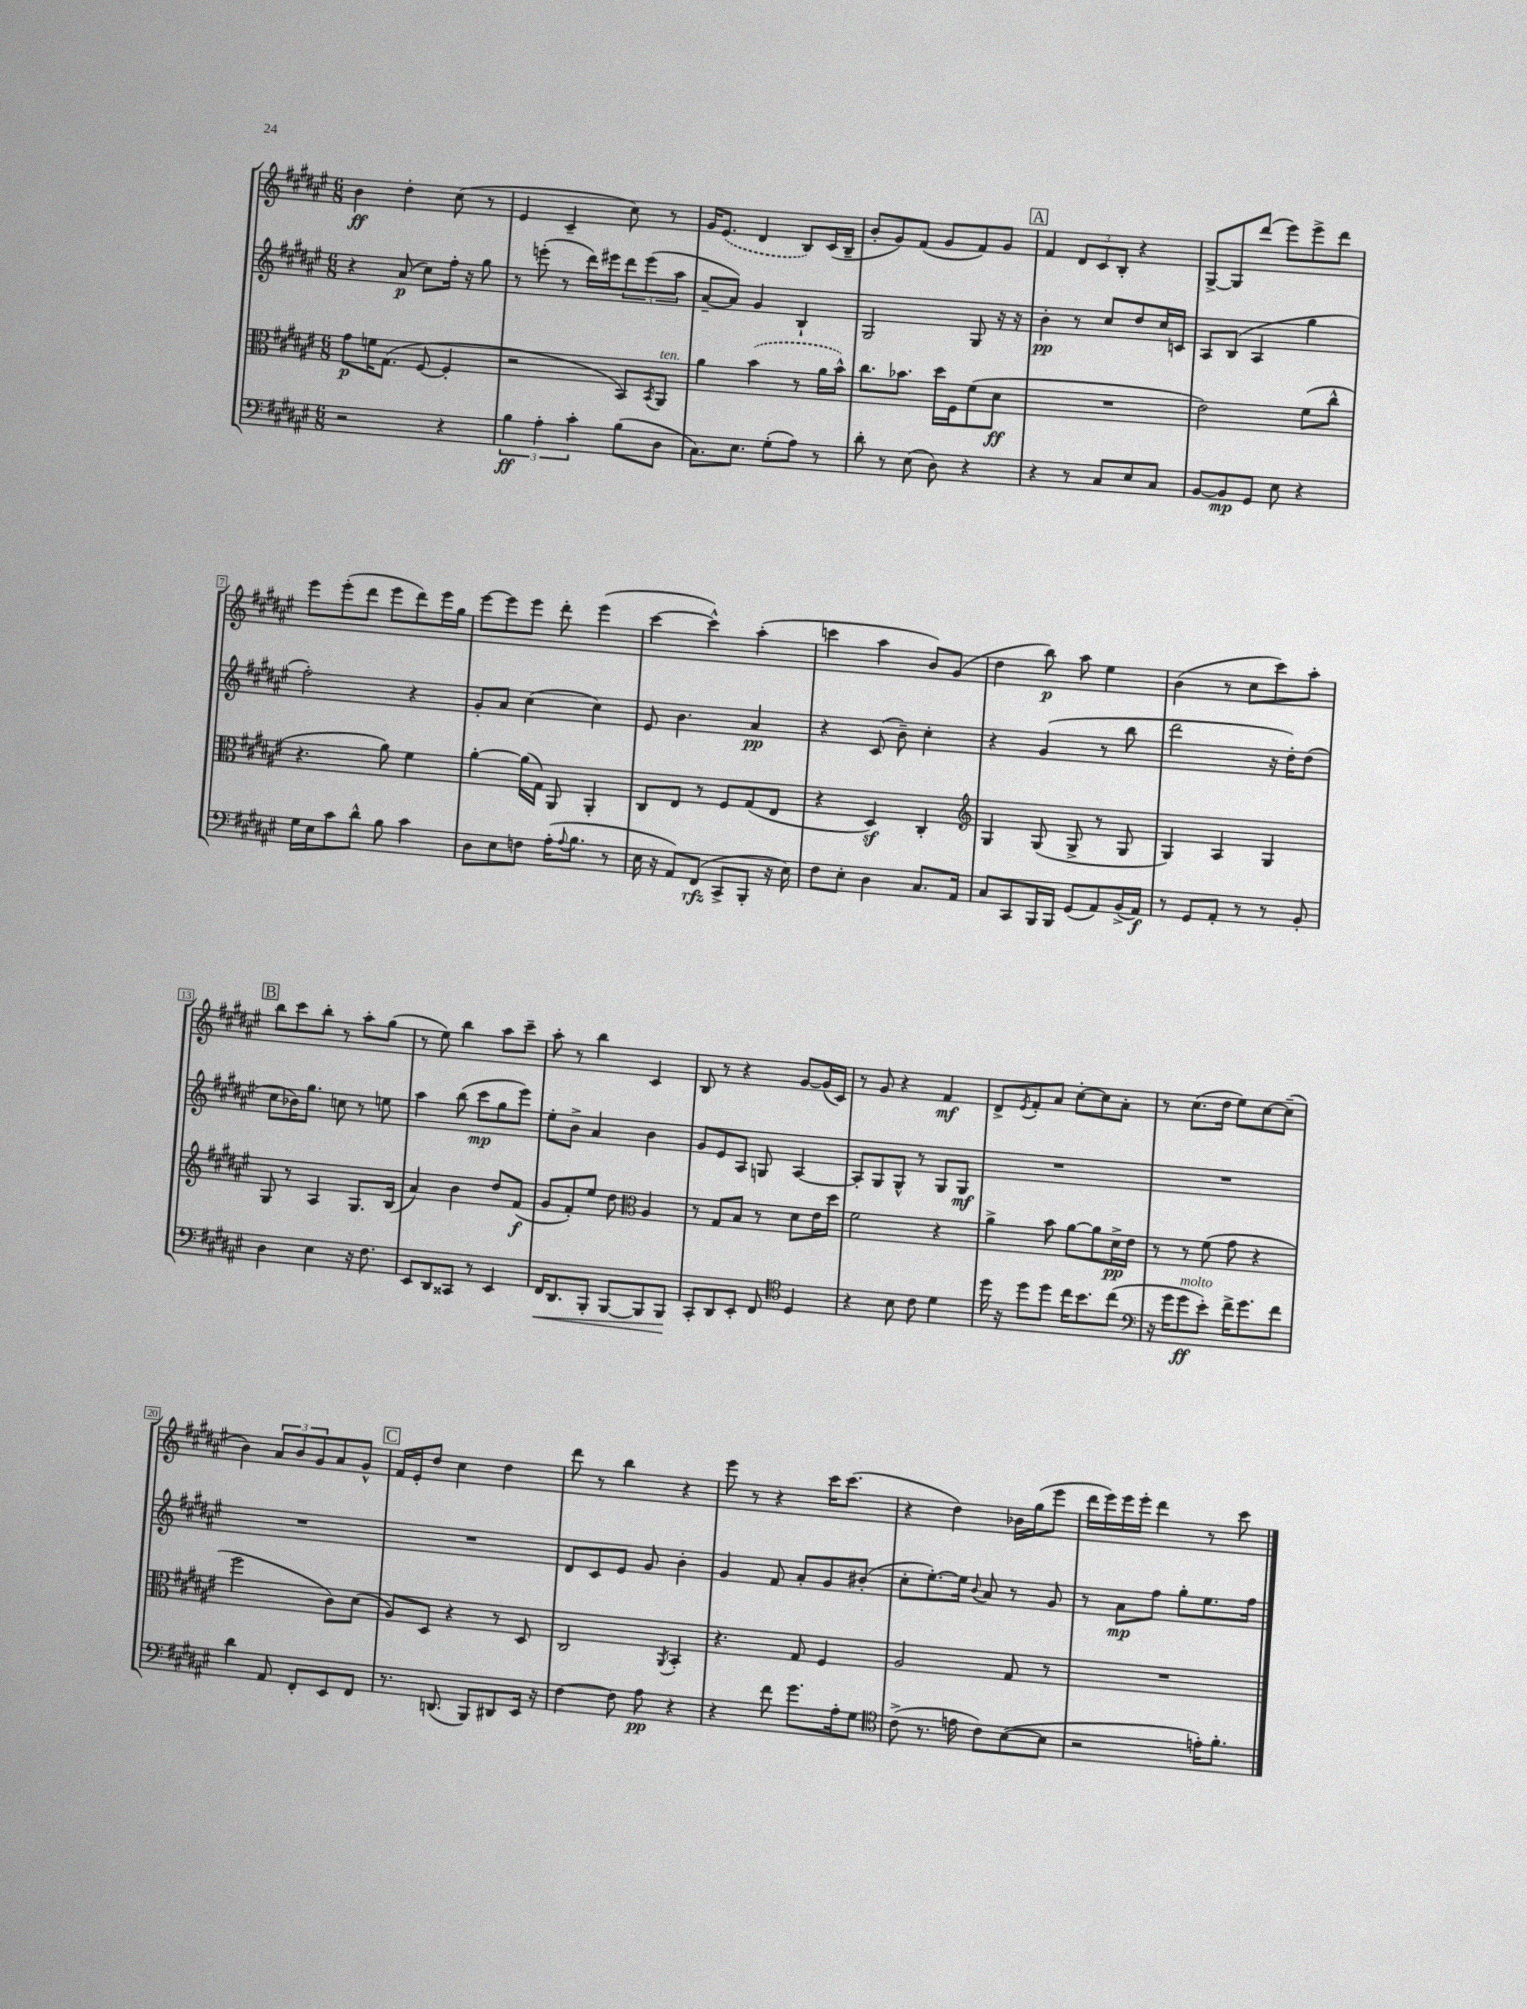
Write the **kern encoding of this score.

**kern	**dynam	**kern	**dynam	**kern	**dynam	**kern	**dynam
*part4	*part4	*part3	*part3	*part2	*part2	*part1	*part1
*staff4	*staff4	*staff3	*staff3	*staff2	*staff2	*staff1	*staff1
*clefF4	*	*clefC3	*	*clefG2	*	*clefG2	*
*k[f#c#g#d#a#e#]	*	*k[f#c#g#d#a#e#]	*	*k[f#c#g#d#a#e#]	*	*k[f#c#g#d#a#e#]	*
*M6/8	*	*M6/8	*	*M6/8	*	*M6/8	*
=1	=1	=1	=1	=1	=1	=1	=1
2r	.	8g#\L	p	4r	.	4b\	ff
.	.	16fn\K	.	.	.	.	.
.	.	(8.G#\J	.	.	.	.	.
.	.	.	.	(8a#/	p	4dd#'\	.
.	.	[8F#/	.	8cc#\L)	.	.	.
4r	.	4F#'/]	.	16ff#'\Jk	.	(8cc#\	.
.	.	.	.	16r	.	.	.
.	.	.	.	8gg#\	.	8r	.
=2	=2	=2	=2	=2	=2	=2	=2
6B\	ff	2r	.	8r	.	4e#/	.
.	.	.	.	(8eeen'\	.	.	.
6A#'\	.	.	.	.	.	.	.
.	.	.	.	8r	.	4c#~/	.
6c#'\	.	.	.	.	.	.	.
.	.	.	.	16ddd#\LL)	.	.	.
.	.	.	.	16eee#X\J	.	.	.
(8B\L	.	8BB/L)	.	12ddd#\	.	8cc#\)	.
.	.	.	.	(12eee#\	.	.	.
.	.	8qBB/	.	.	.	.	.
!	!	!LO:TX:a:i:t=ten.	!	!	!	!	!
8D#\J	.	8AA#/J	.	.	.	8r	.
.	.	.	.	12aa#\J	.	.	.
=3	=3	=3	=3	=3	=3	=3	=3
8.C#\L)	.	4a#\	.	[8a#~/L	.	16g#/KL	.
.	.	.	.	.	.	(8.e#/J	.
.	.	.	.	8a#/J])	.	.	.
8.E#\J	.	.	.	.	.	.	.
.	.	(4b\	.	4g#/	.	4d#/	.
(8G#'\L	.	.	.	.	.	.	.
8A#\J)	.	8r	.	4B`/	.	8B/L)	.
8r	.	16a#\LL	.	.	.	(16c#/L	.
.	.	16b^^\JJ)	.	.	.	16B~/JJ	.
=4	=4	=4	=4	=4	=4	=4	=4
8d#'\	.	8.cc#\L	.	2G#/	.	8b'/L	.
8r	.	.	.	.	.	8g#/)	.
.	.	8.b-X\J	.	.	.	.	.
(8E#\	.	.	.	.	.	(8f#/J	.
8D#\)	.	16dd#\LL	.	.	.	8g#/L	.
.	.	16F#\J	.	.	.	.	.
4r	.	(8f#\	.	8G#/	.	8f#/)	.
.	.	8d#\J	ff	16r	.	8g#/J	.
.	.	.	.	16r	.	.	.
!!LO:REH:place=s1:t=A
=5	=5	=5	=5	=5	=5	=5	=5
4r	.	2.r	.	4b'\	pp	4f#/	.
8r	.	.	.	8r	.	12d#/L	.
.	.	.	.	.	.	12c#/	.
8C#/L	.	.	.	8cc#/L	.	.	.
.	.	.	.	.	.	12B'/J	.
8E#/	.	.	.	8dd#/	.	4r	.
8C#/J	.	.	.	16cc#/L	.	.	.
.	.	.	.	16cn/JJ	.	.	.
=6	=6	=6	=6	=6	=6	=6	=6
[8BB/L	.	2e#\)	.	8A#/L	.	[8G#^/L	.
8BB/]	mp	.	.	(8B/J	.	8G#/]	.
8GG#/J	.	.	.	4A#/	.	(8ddd#/J	.
8E#\	.	.	.	.	.	8eee#\L)	.
4r	.	(8f#\L	.	4gg#\	.	8eee#^\	.
.	.	8cc#^^\J	.	.	.	8ddd#\J	.
!!LO:LB:g=z
=7	=7	=7	=7	=7	=7	=7	=7
16G#\LL	.	4.r	.	2ff#'\)	.	8eee#\L	.
16E#\J	.	.	.	.	.	.	.
8c#\	.	.	.	.	.	(8eee#'\	.
8d#^^\J	.	.	.	.	.	8ddd#\J	.
8B\	.	8a#\)	.	.	.	8eee#\L	.
4c#\	.	4f#\	.	4r	.	8ddd#\)	.
.	.	.	.	.	.	16eee#\L	.
.	.	.	.	.	.	16gg#\JJ	.
=8	=8	=8	=8	=8	=8	=8	=8
8D#\L	.	[4a#'\	.	8g#'/L	.	[8eee#\L	.
8E#\	.	.	.	8a#/J	.	8eee#\]	.
8Fn\J	.	(16a#\LL]	.	(4cc#\	.	8eee#\J	.
.	.	16G#\JJ)	.	.	.	.	.
(16A#'\KL	.	8AA#/	.	.	.	8ddd#'\	.
8qqA#/	.	.	.	.	.	.	.
8.B\J	.	.	.	.	.	.	.
.	.	4AA#'/	.	4cc#\)	.	(4eee#\	.
8r	.	.	.	.	.	.	.
=9	=9	=9	=9	=9	=9	=9	=9
16E#\	.	8C#/L	.	8e#/	.	[4ccc#\	.
16r	.	.	.	.	.	.	.
8AA#/L)	.	8E#/J	.	4.b\	.	.	.
(8FF#/J	rfz	8r	.	.	.	4ccc#^^\])	.
8CC#^/L	.	8F#/L	.	.	.	.	.
8BBB'/J	.	(8G#/	.	4a#/	pp	(4aa#'\	.
16r	.	8E#/J	.	.	.	.	.
16E#\)	.	.	.	.	.	.	.
=10	=10	=10	=10	=10	=10	=10	=10
8F#\L	.	4r	.	4r	.	4cccn\	.
8E#'\J	.	.	.	.	.	.	.
4D#\	.	4D#z/)	.	(8c#/	.	4aa#\	.
.	.	.	.	8b~\)	.	.	.
8.C#/L	.	4C#'/	.	4cc#'\	.	8b/L)	.
.	.	.	.	.	.	(8g#/J	.
16AA#/Jk	.	.	.	.	.	.	.
=11	=11	=11	=11	=11	=11	=11	=11
*	*	*clefG2	*	*	*	*	*
8C#/L	.	4G#/	.	4r	.	4dd#\	.
8CC#/	.	.	.	.	.	.	.
16BBB/L	.	(8G#/	.	(4g#/	.	8bb\)	p
16BBB/JJ	.	.	.	.	.	.	.
(8GG#/L	.	8G#^/	.	.	.	8aa#\	.
8AA#/)	.	8r	.	8r	.	4ee#\	.
(16BB^/L	.	8G#/	.	8bb\	.	.	.
16AA#/JJ)	f	.	.	.	.	.	.
=12	=12	=12	=12	=12	=12	=12	=12
8r	.	4G#/)	.	2ddd#\	.	(4b\	.
8GG#/L	.	.	.	.	.	.	.
8AA#'/J	.	4A#/	.	.	.	8r	.
8r	.	.	.	.	.	8cc#\L	.
8r	.	4G#/	.	16r	.	8ccc#\)	.
.	.	.	.	16dd#'\KL)	.	.	.
8BB'/	.	.	.	(8dd#\J	.	8aa#'\J	.
!!LO:LB:g=z
!!LO:REH:place=s1:t=B
=13	=13	=13	=13	=13	=13	=13	=13
4D#\	.	8G#/	.	8cc#\L	.	8bb\L	.
.	.	8r	.	16b-X\K)	.	8ccc#\	.
.	.	.	.	8.gg#\J	.	.	.
4E#\	.	4A#/	.	.	.	8bb'\J	.
.	.	.	.	8ccn\	.	8r	.
16r	.	8.G#/L	.	8r	.	8aa#'\L	.
8.F#\	.	.	.	.	.	.	.
.	.	.	.	8een\	.	(8gg#\J	.
.	.	(16B/Jk	.	.	.	.	.
=14	=14	=14	=14	=14	=14	=14	=14
8EE#/L	.	4a#/)	.	4aa#\	.	8r	.
8DD#/	.	.	.	.	.	8ee#\)	.
8CC##X/J	.	4b\	.	(8bb\	.	4bb\	.
8r	.	.	.	8ccc#\L	mp	.	.
4EE#/	.	8dd#/L	.	8gg#\	.	8aa#\L	.
.	.	(8f#/J	f	8eee#\J)	.	8ccc#~\J	.
=15	=15	=15	=15	=15	=15	=15	=15
!	!LO:HP:b	!	!	!	!	!	!
16FF#/KL	<	8g#/L	.	8ee#'\L	.	8aa#'\	.
8.DD#/	.	.	.	.	.	.	.
.	.	8f#'/)	.	8b^\J	.	8r	.
8BBB'/J	.	8ee#/J	.	4a#/	.	4bb\	.
[8BBB/L	.	8dd#\	.	.	.	.	.
*	*	*clefC3	*	*	*	*	*
8BBB/]	.	4A#/	.	4b\	.	4c#/	.
8BBB/J	.	.	.	.	.	.	.
.	[	.	.	.	.	.	.
=16	=16	=16	=16	=16	=16	=16	=16
8CC#'/L	.	8r	.	8g#/L	.	8B/	.
8DD#/	.	8G#/L	.	8e#/	.	8r	.
8EE#'/J	.	8B/J	.	8A#/J	.	4r	.
8FF#/	.	8r	.	8Gn/	.	.	.
*clefC4	*	*	*	*	*	*	*
4D#/	.	8d#\L	.	[4A#/	.	[8g#/L	.
.	.	16e#\L	.	.	.	(16g#/L]	.
.	.	16dd#\JJ	.	.	.	16c#/JJ)	.
=17	=17	=17	=17	=17	=17	=17	=17
4r	.	2f#\	.	8A#'/L]	.	8r	.
.	.	.	.	8G#/	.	8g#/	.
8B\	.	.	.	8G#^^/J	.	4r	.
8c#\	.	.	.	8r	.	.	.
4d#\	.	4r	.	8G#/L	.	4f#/	mf
.	.	.	.	8G#/J	mf	.	.
=18	=18	=18	=18	=18	=18	=18	=18
16dd#\	.	4a#^\	.	2.r	.	8d#^/L	.
16r	.	.	.	.	.	.	.
.	.	.	.	.	.	8qe#/	.
8dd#\L	.	.	.	.	.	8f#'/	.
8dd#\J	.	8b\	.	.	.	8a#/J	.
16cc#\KL	.	[8a#\L	.	.	.	[8cc#'\L	.
8.b\	.	.	.	.	.	.	.
.	.	8a#\]	.	.	.	8cc#\]	.
(8cc#\J	.	16d#^\L	pp	.	.	8a#'\J	.
.	.	16e#\JJ	.	.	.	.	.
=19	=19	=19	=19	=19	=19	=19	=19
*clefF4	*	*	*	*	*	*	*
16r	.	8r	.	2.r	.	8r	.
16g#\KL	.	.	.	.	.	.	.
!LO:TX:a:i:t=molto	!	!	!	!	!	!	!
8g#\	ff	8r	.	.	.	(8.cc#\L	.
8e#'\J)	.	(8f#\	.	.	.	.	.
.	.	.	.	.	.	16dd#\Jk	.
16f#^\KL	.	8g#\	.	.	.	8ee#\L)	.
8.g#\	.	.	.	.	.	.	.
.	.	4r	.	.	.	[8cc#\	.
8f#\J	.	.	.	.	.	(8cc#~\J]	.
!!LO:LB:g=z
=20	=20	=20	=20	=20	=20	=20	=20
4d#\	.	2ff#\	.	2.r	.	4b\)	.
8AA#/	.	.	.	.	.	12a#/L	.
.	.	.	.	.	.	12b/	.
8FF#'/L	.	.	.	.	.	.	.
.	.	.	.	.	.	12g#/	.
8EE#/	.	8c#\L)	.	.	.	8a#/	.
8FF#/J	.	(8d#\J	.	.	.	8g#^^/J	.
!!LO:REH:place=s1:t=C
=21	=21	=21	=21	=21	=21	=21	=21
8.r	.	8A#/L)	.	2.r	.	16f#/LL	.
.	.	.	.	.	.	16e#'/J	.
.	.	8D#/J	.	.	.	8dd#/J	.
(8.DDn/	.	.	.	.	.	.	.
.	.	4r	.	.	.	4cc#\	.
8BBB/L)	.	.	.	.	.	.	.
8DD#X/	.	8r	.	.	.	4dd#\	.
16EE#/Jk	.	8D#/	.	.	.	.	.
16r	.	.	.	.	.	.	.
=22	=22	=22	=22	=22	=22	=22	=22
[4F#\	.	2C#/	.	8d#/L	.	8ddd#\	.
.	.	.	.	8c#/	.	8r	.
8F#\]	.	.	.	8e#/J	.	4bb\	.
8A#\	pp	.	.	8g#/	.	.	.
.	.	8qAA#/	.	.	.	.	.
4r	.	4BB'/	.	4b'\	.	4r	.
=23	=23	=23	=23	=23	=23	=23	=23
4r	.	4.r	.	4g#/	.	8eee#\	.
.	.	.	.	.	.	8r	.
8f#\	.	.	.	8f#/	.	4r	.
8.g#\L	.	8G#/	.	8a#'/L	.	.	.
.	.	4F#/	.	8g#/	.	16ccc#\KL	.
16A#'\k	.	.	.	.	.	(8.ccc#\J	.
8G#\J	.	.	.	(8b#X'/J	.	.	.
=24	=24	=24	=24	=24	=24	=24	=24
*clefC4	*	*	*	*	*	*	*
(8c#^\	.	2A#/	.	8cc#'\L	.	4r	.
8.r	.	.	.	[8.ee#'\)	.	.	.
.	.	.	.	.	.	4dd#\)	.
16en\	.	.	.	16ee#\Jk]	.	.	.
.	.	.	.	8qqb/	.	.	.
8c#\L)	.	.	.	8a#/	.	.	.
([8B\	.	8G#/	.	8r	.	16b-X\LL	.
.	.	.	.	.	.	(16gg#\J	.
8B\J]	.	8r	.	8g#/	.	8eee#\J	.
=25	=25	=25	=25	=25	=25	=25	=25
2r	.	2.r	.	8r	.	16ddd#\LL	.
.	.	.	.	.	.	16eee#\)	.
.	.	.	.	8a#\L	mp	16eee#\	.
.	.	.	.	.	.	16eee#'\JJ	.
.	.	.	.	8ff#\J	.	4ddd#\	.
.	.	.	.	8gg#'\L	.	.	.
16en'\KL)	.	.	.	8.ee#\	.	8r	.
8.f#'\J	.	.	.	.	.	.	.
.	.	.	.	.	.	8ccc#\	.
.	.	.	.	16ff#\Jk	.	.	.
==	==	==	==	==	==	==	==
*-	*-	*-	*-	*-	*-	*-	*-
